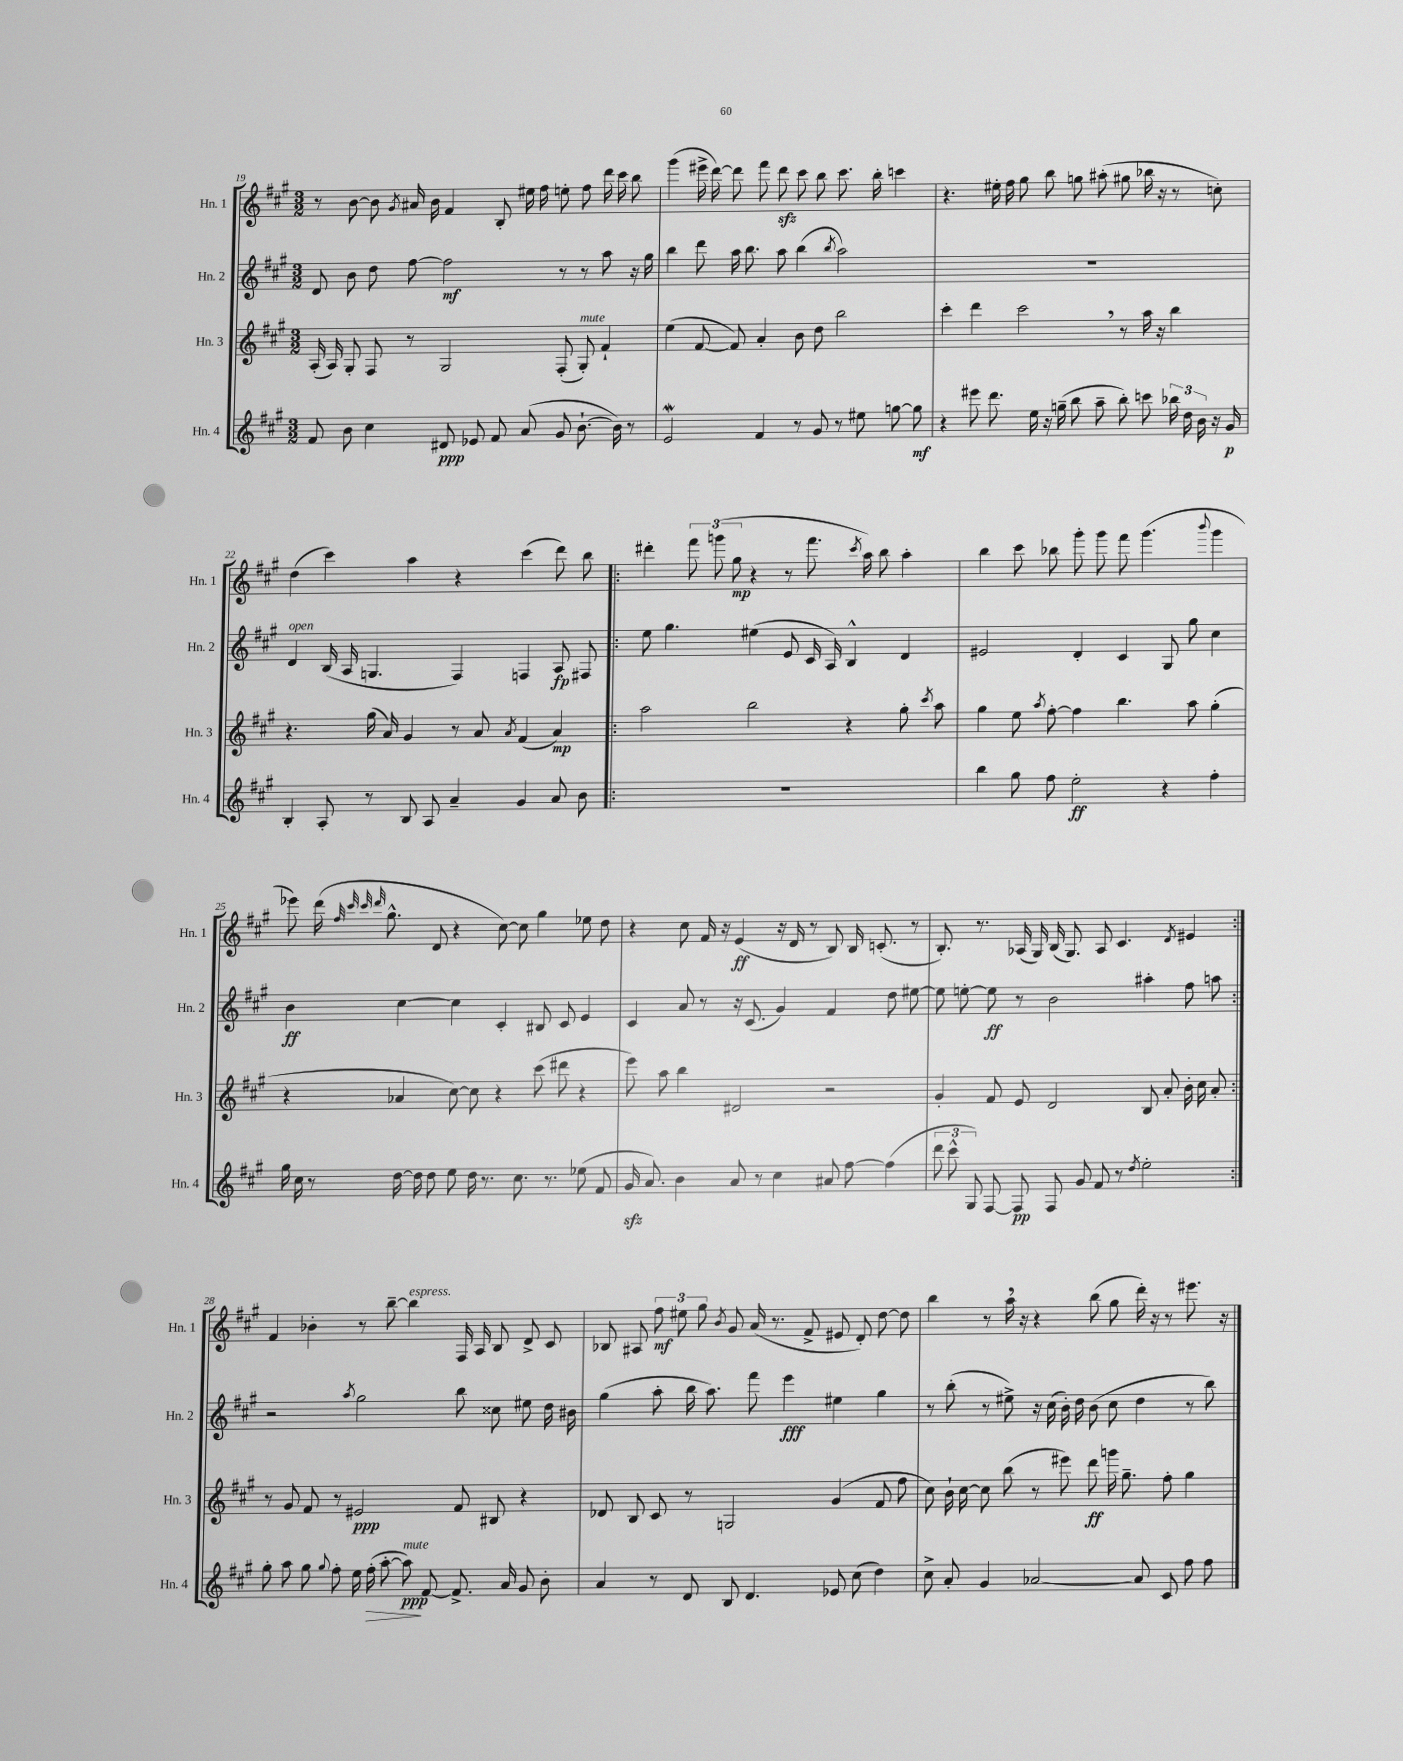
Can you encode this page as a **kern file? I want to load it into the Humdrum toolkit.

**kern	**dynam	**kern	**dynam	**kern	**dynam	**kern	**dynam
*part4	*part4	*part3	*part3	*part2	*part2	*part1	*part1
*staff4	*staff4	*staff3	*staff3	*staff2	*staff2	*staff1	*staff1
*I"Hn. 4	*	*I"Hn. 3	*	*I"Hn. 2	*	*I"Hn. 1	*
*I'Hn. 4	*	*I'Hn. 3	*	*I'Hn. 2	*	*I'Hn. 1	*
*clefG2	*	*clefG2	*	*clefG2	*	*clefG2	*
*k[f#c#g#]	*	*k[f#c#g#]	*	*k[f#c#g#]	*	*k[f#c#g#]	*
*M3/2	*	*M3/2	*	*M3/2	*	*M3/2	*
=19	=19	=19	=19	=19	=19	=19	=19
8f#/	.	(16A'/	.	8d/	.	8r	.
.	.	16A/)	.	.	.	.	.
8b\	.	8G#'/	.	8b\	.	[8b\	.
4cc#\	.	8F#/	.	8dd\	.	8b\]	.
.	.	.	.	.	.	8qg#/	.
.	.	8r	.	[8ff#\	.	16a#X/	.
.	.	.	.	.	.	16b\	.
8d#X/	ppp	2G#/	.	2ff#\]	mf	4f#/	.
8e-X/	.	.	.	.	.	.	.
8f#/	.	.	.	.	.	8B'/	.
(8a/	.	.	.	.	.	16ee#X\	.
.	.	.	.	.	.	16ff#\	.
8g#/	.	(8F#'/	.	8r	.	8een'\	.
!	!	!LO:TX:a:i:t=mute	!	!	!	!	!
[8.b`\	.	8G#'/)	.	8r	.	8ff#\	.
.	.	4f#`/	.	8aa\	.	16ddd\	.
16b\])	.	.	.	.	.	16ccc#\	.
8r	.	.	.	16r	.	8bb\	.
.	.	.	.	16gg#\	.	.	.
=20	=20	=20	=20	=20	=20	=20	=20
2eW/	.	(4ee\	.	4bb\	.	(4ggg#\	.
.	.	[8f#/	.	8ddd\	.	16eee#X^\	.
.	.	.	.	.	.	[16ddd\)	.
.	.	8f#/])	.	16aa\	.	8ddd\]	.
.	.	.	.	8.bb\	.	.	.
4f#/	.	4a'/	.	.	.	8fff#\	.
.	.	.	.	8aa\	.	8dddzz\	.
8r	.	8b\	.	(4bb\	.	8ccc#\	.
8g#/	.	8dd\	.	.	.	8bb\	.
.	.	.	.	8qbb/	.	.	.
8r	.	2bb\	.	2aa\)	.	8.ccc#\	.
8ee#X\	.	.	.	.	.	.	.
.	.	.	.	.	.	16bb'\	.
[8ggn\	.	.	.	.	.	4cccn\	.
8gg\]	mf	.	.	.	.	.	.
=21	=21	=21	=21	=21	=21	=21	=21
4r	.	4ccc#'\	.	1.r	.	4.r	.
8eee#X\	.	4ddd\	.	.	.	.	.
8.ddd\	.	.	.	.	.	16ee#X'\	.
.	.	.	.	.	.	16ff#\	.
.	.	2ccc#,\	.	.	.	8gg#\	.
16ee\	.	.	.	.	.	.	.
16r	.	.	.	.	.	8bb\	.
(16ggn~\	.	.	.	.	.	.	.
8bb\	.	.	.	.	.	8ggn\	.
8aa~\	.	.	.	.	.	(8aa#X'\	.
8bb'\)	.	8r	.	.	.	8gg#X\	.
8cccn\	.	16aa\	.	.	.	16bb-X\	.
.	.	16r	.	.	.	16r	.
24bb-X\	.	4bb\	.	.	.	8r	.
24dd\	.	.	.	.	.	.	.
24b\	.	.	.	.	.	.	.
16r	.	.	.	.	.	8ccn'\)	.
16g#/	p	.	.	.	.	.	.
!!LO:LB:g=z
=22	=22	=22	=22	=22	=22	=22	=22
!	!	!	!	!LO:TX:a:i:t=open	!	!	!
4B'/	.	4.r	.	4d/	.	(4dd\	.
8A'/	.	.	.	(16B/	.	4ccc#\)	.
.	.	.	.	16A/	.	.	.
8r	.	(16gg#\	.	4.Gn/	.	.	.
.	.	16a/)	.	.	.	.	.
8B/	.	4g#/	.	.	.	4aa\	.
8A/	.	.	.	.	.	.	.
4a~/	.	8r	.	4F#/)	.	4r	.
.	.	8a/	.	.	.	.	.
.	.	8qa/	.	.	.	.	.
4g#/	.	(4f#/	.	4Fn/	.	(4ccc#\	.
8a/	.	4a/)	mp	8A/	fp	8ddd\)	.
8b\	.	.	.	8F#X/	.	8bb\	.
=23!|:	=23!|:	=23!|:	=23!|:	=23!|:	=23!|:	=23!|:	=23!|:
1.r	.	2aa\	.	8ee\	.	4ddd#X'\	.
.	.	.	.	4.gg#\	.	.	.
.	.	.	.	.	.	12fff#\	.
.	.	.	.	.	.	(12gggn\	.
.	.	.	.	.	.	12gg#\	mp
.	.	2bb\	.	(4ee#X\	.	4r	.
.	.	.	.	8e/	.	8r	.
.	.	.	.	16c#/	.	8.fff#\	.
.	.	.	.	16A/)	.	.	.
.	.	4r	.	4B^^/	.	.	.
.	.	.	.	.	.	8qccc#/	.
.	.	.	.	.	.	16aa\)	.
.	.	.	.	.	.	8bb\	.
.	.	8gg#'\	.	4d/	.	4aa'\	.
.	.	8qccc#/	.	.	.	.	.
.	.	8aa\	.	.	.	.	.
=24	=24	=24	=24	=24	=24	=24	=24
4bb\	.	4gg#\	.	2e#X/	.	4bb\	.
8gg#\	.	8ee\	.	.	.	8ccc#\	.
.	.	8qaa/	.	.	.	.	.
8ff#\	.	[8ff#'\	.	.	.	8bb-X\	.
2ee'\	ff	4ff#\]	.	4d'/	.	8ggg#'\	.
.	.	.	.	.	.	8ggg#\	.
.	.	4.bb\	.	4c#/	.	8fff#\	.
.	.	.	.	.	.	(4.ggg#\	.
4r	.	.	.	8G#/	.	.	.
.	.	8aa\	.	8gg#\	.	.	.
.	.	.	.	.	.	8qqbbb/	.
4ff#'\	.	(4gg#'\	.	4cc#\	.	4ggg#\	.
!!LO:LB:g=z
=25	=25	=25	=25	=25	=25	=25	=25
16gg#\	.	4r	.	4b\	ff	8eee-X\)	.
16cc#\	.	.	.	.	.	.	.
8r	.	.	.	.	.	(16ddd\	.
.	.	.	.	.	.	32qqff#/	.
.	.	.	.	.	.	32qqccc#/	.
.	.	.	.	.	.	32qqccc#/	.
.	.	.	.	.	.	32qqddd/	.
.	.	.	.	.	.	8.gg#^^\	.
[16dd\	.	4a-X/	.	[4cc#\	.	.	.
16dd\]	.	.	.	.	.	.	.
8dd\	.	.	.	.	.	8d/	.
8ee\	.	[8cc#\)	.	4cc#\]	.	4r	.
16dd\	.	8cc#\]	.	.	.	.	.
8.r	.	.	.	.	.	.	.
.	.	4r	.	4c#'/	.	[8cc#\)	.
8.cc#\	.	.	.	.	.	8cc#\]	.
.	.	(8ccc#\	.	8B#X/	.	4gg#\	.
8.r	.	.	.	.	.	.	.
.	.	8ddd#X\	.	8c#/	.	.	.
(8ee-X\	.	4r	.	4e/	.	8ee-X\	.
8f#/	.	.	.	.	.	8dd\	.
=26	=26	=26	=26	=26	=26	=26	=26
16g#zz/	.	8eee\)	.	4c#/	.	4r	.
8.a/)	.	.	.	.	.	.	.
.	.	8aa\	.	.	.	.	.
4b\	.	4bb\	.	8a/	.	8cc#\	.
.	.	.	.	8r	.	16f#/	.
.	.	.	.	.	.	16r	.
8a/	.	2d#X/	.	16r	.	(4e/	ff
.	.	.	.	(8.c#/	.	.	.
8r	.	.	.	.	.	.	.
4cc#\	.	.	.	4g#/)	.	16r	.
.	.	.	.	.	.	16d/	.
.	.	.	.	.	.	8r	.
8a#X/	.	2r	.	4f#/	.	8B/)	.
[8ff#\	.	.	.	.	.	16B/	.
.	.	.	.	.	.	(8.cn'/	.
(4ff#\]	.	.	.	8dd\	.	.	.
.	.	.	.	[8ee#X\	.	8r	.
=27	=27	=27	=27	=27	=27	=27	=27
12ddd\	.	4g#'/	.	8ee#\]	.	8.B'/)	.
12ccc#^^\	.	.	.	.	.	.	.
.	.	.	.	[8een'\	.	.	.
12G#/)	.	.	.	.	.	.	.
.	.	.	.	.	.	8.r	.
[8F#/	.	8f#/	.	8ee\]	ff	.	.
8F#/]	pp	8e/	.	8r	.	(16A-X/	.
.	.	.	.	.	.	16G#/)	.
8F#/	.	2d/	.	2b\	.	(16B/	.
.	.	.	.	.	.	8.G#/)	.
8g#/	.	.	.	.	.	.	.
8f#/	.	.	.	.	.	8A-/	.
8r	.	.	.	.	.	4.c#/	.
8qdd/	.	.	.	.	.	.	.
2ee'\	.	8B/	.	4aa#X'\	.	.	.
.	.	8a'/	.	.	.	.	.
.	.	.	.	.	.	8qd/	.
.	.	16b'\	.	8ff#\	.	4e#X/	.
.	.	16cc#\	.	.	.	.	.
.	.	8a'/	.	8aan\	.	.	.
!!LO:LB:g=z
=28:|!	=28:|!	=28:|!	=28:|!	=28:|!	=28:|!	=28:|!	=28:|!
8gg#'\	.	8r	.	2r	.	4f#/	.
8aa\	.	8g#/	.	.	.	.	.
8gg#\	.	8f#/	.	.	.	4b-X'\	.
8qqgg#/	.	.	.	.	.	.	.
8ff#'\	.	8r	.	.	.	.	.
.	.	.	.	8qaa/	.	.	.
16ee\	.	2e#X/	ppp	2gg#\	.	8r	.
!	!LO:HP:b	!	!	!	!	!	!
(16ff#'\	>	.	.	.	.	.	.
[8aa'\	.	.	.	.	.	[8bb~\	.
!	!	!	!	!	!	!LO:TX:a:i:t=espress.	!
!LO:TX:a:i:t=mute	!	!	!	!	!	!	!
8aa\])	ppp	.	.	.	.	4bb\]	.
[8f#/	]	.	.	.	.	.	.
8.f#^/]	.	8f#/	.	8bb\	.	16F#/	.
.	.	.	.	.	.	16A/	.
.	.	8B#X/	.	8cc##X\	.	8B/	.
16a/	.	.	.	.	.	.	.
8g#/	.	4r	.	8ee#X\	.	8d^/	.
8b'\	.	.	.	16dd\	.	8c#/	.
.	.	.	.	16b#X\	.	.	.
=29	=29	=29	=29	=29	=29	=29	=29
4a/	.	8d-X/	.	(4gg#\	.	8B-X/	.
.	.	8B/	.	.	.	8A#X/	.
8r	.	8c#/	.	8aa'\	.	12ff#\	mf
.	.	.	.	.	.	12ee#X\	.
8d/	.	8r	.	16bb\	.	.	.
.	.	.	.	.	.	12gg#\	.
.	.	.	.	8.aa\)	.	.	.
.	.	.	.	.	.	8qb/	.
8B/	.	2Gn/	.	.	.	8g#/	.
4.d/	.	.	.	8fff#\	.	(16a/	.
.	.	.	.	.	.	8.r	.
.	.	.	.	4eee\	fff	.	.
.	.	.	.	.	.	8f#^/	.
8e-X/	.	(4g#/	.	4ee#X\	.	8e#X/	.
(8cc#\	.	.	.	.	.	8d'/)	.
4dd\)	.	8f#/	.	4gg#\	.	[8dd\	.
.	.	8ff#\	.	.	.	8dd\]	.
=30	=30	=30	=30	=30	=30	=30	=30
8cc#^\	.	8cc#\)	.	8r	.	4bb\	.
8a'/	.	16b`\	.	(8bb'\	.	.	.
.	.	[16cc#\	.	.	.	.	.
4g#/	.	8cc#\]	.	8r	.	8r	.
.	.	(8bb\	.	8ee#X^\)	.	16aa,\	.
.	.	.	.	.	.	16r	.
[2a-X/	.	8r	.	16r	.	4r	.
.	.	.	.	(16cc#\	.	.	.
.	.	8eee#X\)	.	16b'\)	.	.	.
.	.	.	.	16dd\	.	.	.
.	.	8ddd\	ff	(8b\	.	(8bb\	.
.	.	16gggn\	.	8cc#\	.	8gg#\	.
.	.	8.gg#~\	.	.	.	.	.
8a-/]	.	.	.	4dd\	.	16ddd'\)	.
.	.	.	.	.	.	16r	.
8c#/	.	8ff#'\	.	.	.	8r	.
8ff#\	.	4gg#\	.	8r	.	8.eee#X\	.
8ff#\	.	.	.	8bb\)	.	.	.
.	.	.	.	.	.	16r	.
==	==	==	==	==	==	==	==
*-	*-	*-	*-	*-	*-	*-	*-
